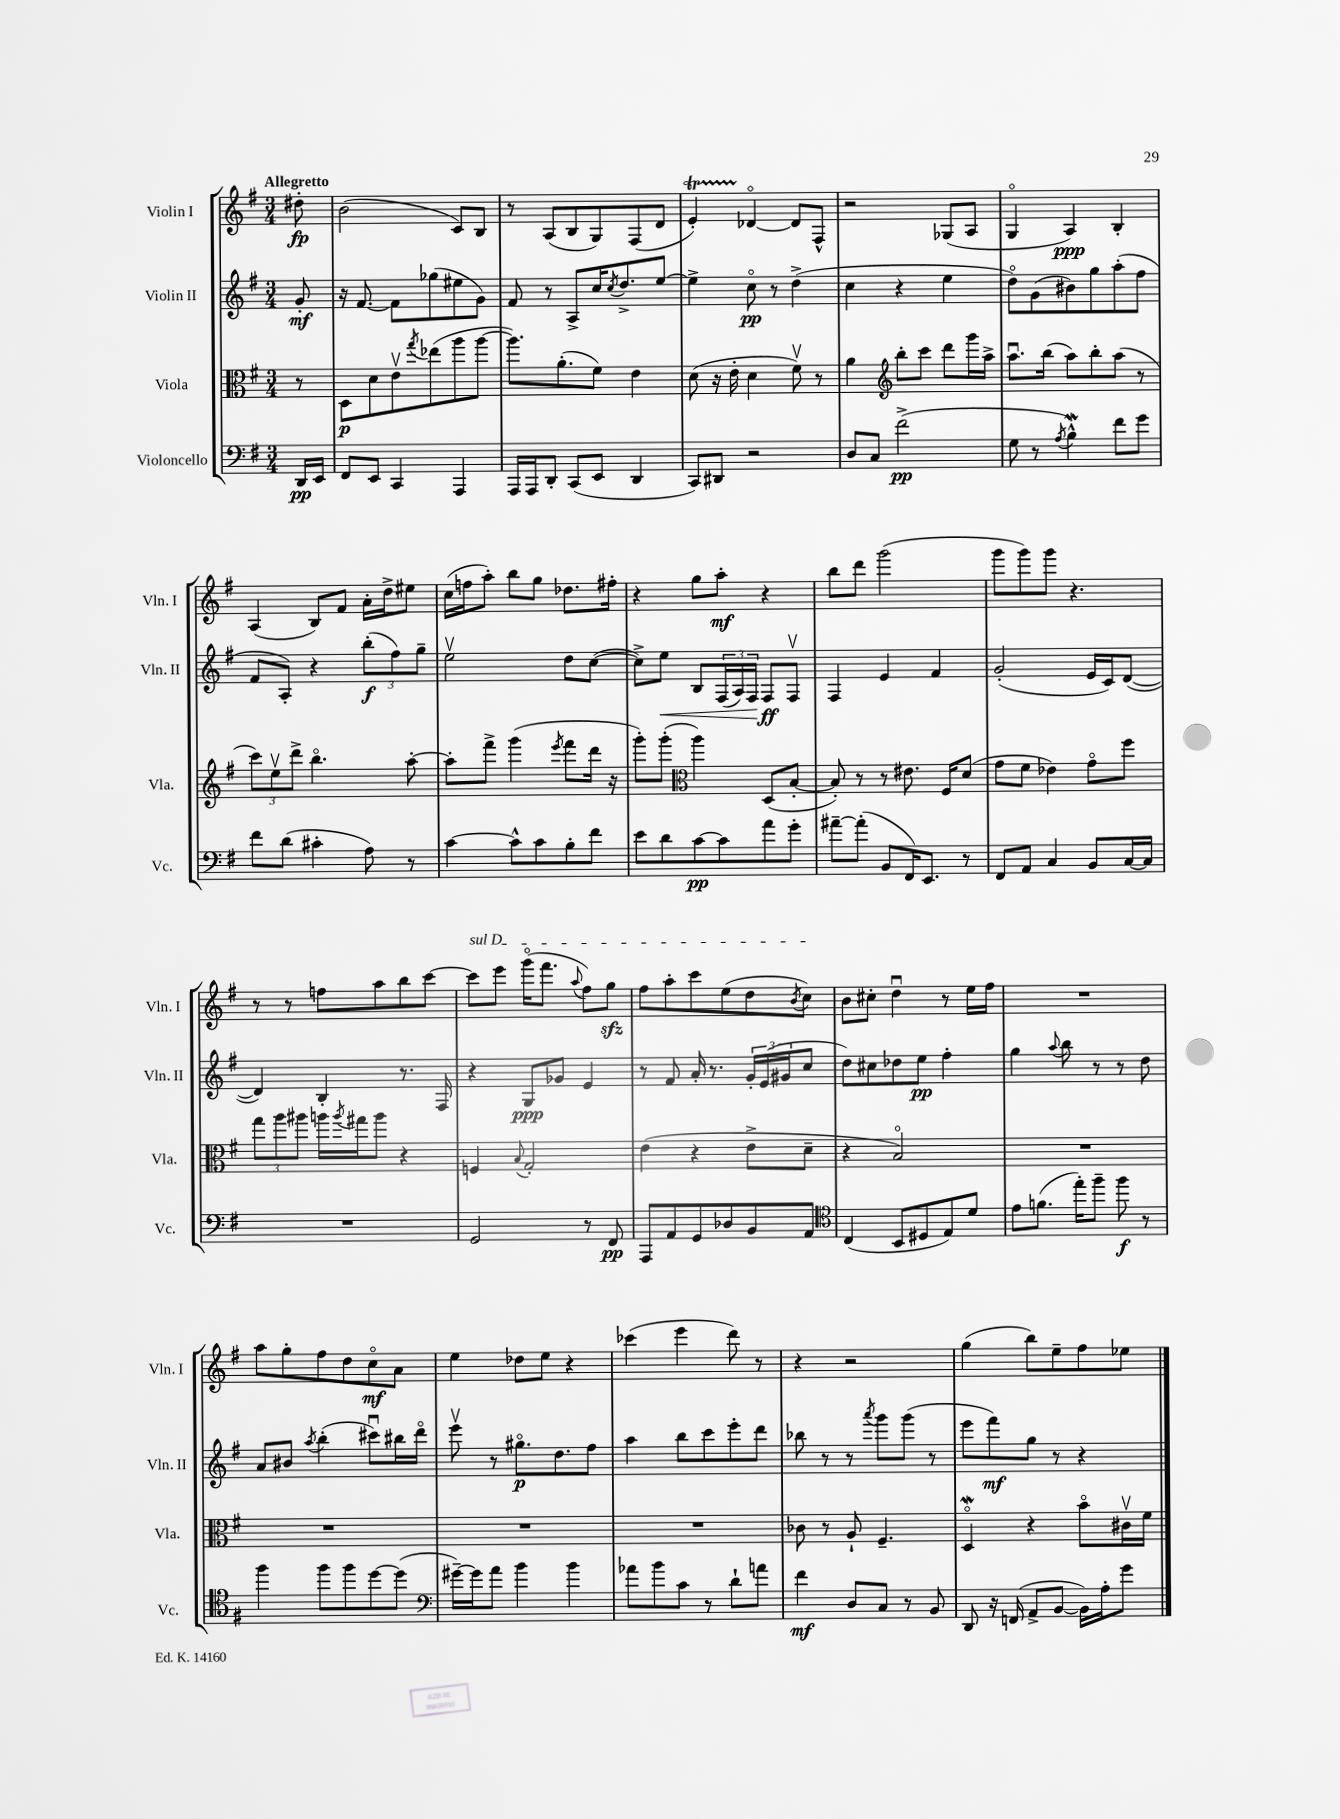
<<
\new StaffGroup <<
\new Staff = "s0" \with { instrumentName = "Violin I" shortInstrumentName = "Vln. I" } {
    \clef treble \key g \major \numericTimeSignature \time 3/4 \partial 8 \tempo "Allegretto"
    dis''8-.\fp |
    b'2( c'8) b8 |
    r8 a8( b8 g8) fis8( d'8 |
    e'4-.\startTrillSpan) des'4~\flageolet\stopTrillSpan des'8 fis8-^ |
    r2 ges8( a8 |
    g4\flageolet a4\ppp) b4-. |
    a4( b8) fis'8 a'16-. d''16-> eis''8 |
    c''16( f''16 a''8-.) b''8 g''8 des''8. fis''16-. |
    r4 g''8 a''8-.\mf r4 |
    b''8 d'''8 g'''2( |
    g'''8 g'''8) g'''8 r4. |
    r8 r8 f''8 a''8 b''8 c'''8~ |
    \once \override TextSpanner.bound-details.left.text = \markup { \italic "sul D" } c'''8\startTextSpan e'''8 g'''16\flageolet( fis'''8. \appoggiatura { a''8 } fis''8) g''8\sfz |
    fis''8 a''8-. c'''8 e''8( d''8 \acciaccatura { b'8 } c''8\stopTextSpan) |
    b'8 cis''8-. d''4\downbow r8 e''16 fis''16 |
    R2. |
    a''8 g''8-. fis''8 d''8 c''8\flageolet\mf a'8 |
    e''4 des''8 e''8 r4 |
    ces'''4( e'''4 d'''8) r8 |
    r4 r2 |
    g''4( b''8) e''8-- fis''8 ees''8 \bar "|." |
}
\new Staff = "s1" \with { instrumentName = "Violin II" shortInstrumentName = "Vln. II" } {
    \clef treble \key g \major \numericTimeSignature \time 3/4 \partial 8
    g'8-.\mf |
    r16 fis'8.~ fis'8 ges''8( eis''8 g'8) |
    fis'8 r8 a8-> c''16 \acciaccatura { c''8 } d''8.-> e''8~ |
    e''4-> c''8\flageolet\pp r8 d''4->( |
    c''4 r4 e''4 |
    d''8\flageolet) g'8( bis'8) g''8 a''8-.( fis''8 |
    fis'8 a8-.) r4 \tuplet 3/2 { b''8-.\f( fis''8) g''8-- } |
    e''2\upbow d''8 c''8~( |
    c''8->) e''8\< b8 \tuplet 3/2 { fis16( a16) fis16\! } fis8\ff fis8\upbow |
    fis4 e'4 fis'4 |
    g'2-.( e'16 c'16) d'8~( |
    d'4) b4-. r8. fis16 |
    r4 g8\ppp ges'8 e'4 |
    r8 fis'8 a'16-. r8. \tuplet 3/2 { g'16-. e'16( gis'16 } c''8 |
    d''8) cis''8 des''8 e''8\pp fis''4-. |
    g''4 \appoggiatura { a''8 } b''8 r8 r8 d''8 |
    a'8 bis'8 \acciaccatura { a''8 } b''4-.( cis'''8\downbow) bis''16 d'''16\flageolet |
    e'''8\upbow r8 gis''8.\flageolet\p d''8. fis''8 |
    a''4 b''8 c'''8 e'''8-. d'''8 |
    bes''8 r8 r8 \acciaccatura { a'''8 } g'''8 g'''8( r8 |
    e'''8 fis'''8\mf) g''8 r8 r4 \bar "|." |
}
\new Staff = "s2" \with { instrumentName = "Viola" shortInstrumentName = "Vla." } {
    \clef alto \key g \major \numericTimeSignature \time 3/4 \partial 8
    r8 |
    d8\p d'8 e'8\upbow \acciaccatura { g''8 } ees''8( a''8 a''8~ |
    a''8.) a'8.-.( fis'8) e'4 |
    d'8( r16 e'16-. d'4 fis'8\upbow) r8 |
    a'4 \clef treble b''8-. c'''8 d'''8 g'''16 a''16-> |
    a''8.\downbow b''16( a''8) b''8-. a''8( r8 |
    \tuplet 3/2 { c'''8) e''8\upbow d'''8-> } b''4.\flageolet a''8~-. |
    a''8-. fis'''8-> g'''4( \acciaccatura { e'''8 } fis'''8 d'''16 r16 |
    g'''8-.) g'''8-.( \clef alto a''4) d8( b8~-. |
    b8-.) r8 r8 eis'8. fis16 d'8( |
    g'8 fis'8 ees'4) g'8\flageolet fis''8 |
    \tuplet 3/2 { g''8 a''8 ais''8 } a''16 \acciaccatura { a''8 } gis''16 a''8 r4 |
    f4 \appoggiatura { b8 } g2-. |
    e'4( r4 e'8-> d'8-- |
    r4 b2\flageolet) |
    R2. |
    R2. |
    R2. |
    R2. |
    ces'8 r8 a8-! fis4.-- |
    d4\flageolet\mordent r4 b'8\flageolet cis'16\upbow fis'16 \bar "|." |
}
\new Staff = "s3" \with { instrumentName = "Violoncello" shortInstrumentName = "Vc." } {
    \clef bass \key g \major \numericTimeSignature \time 3/4 \partial 8
    d,16\pp e,16 |
    fis,8 e,8 c,4 a,,4 |
    a,,16 a,,16 d,8-. c,8( e,8 d,4 |
    c,8) dis,8 r2 |
    d8 c8 fis'2->\pp( |
    g8 r8 \acciaccatura { a8 } b4-^\mordent) fis'8 g'8 |
    fis'8 d'8( cis'4-. a8) r8 |
    c'4~ c'8-^ c'8 b8-. fis'8 |
    e'8 d'8 c'8~\pp c'8 a'8 g'8-. |
    ais'8~-- ais'8-.( b,8 fis,16) e,8. r8 |
    fis,8 a,8 c4 b,8 c16~ c16 |
    R2. |
    g,2 r8 fis,8\pp |
    a,,8 a,8 g,8 des8 b,8 a,8 |
    \clef tenor c4( b,8 dis8 e8) d'8 |
    e'8 f'8.( e''16-.) fis''8-- fis''8\f r8 |
    fis''4 fis''8 fis''8 d''8~ d''8( |
    \clef bass gis'16~--) gis'16 a'8 b'4 b'4 |
    aes'8 b'8 c'8 r8 d'8-! a'8 |
    fis'4\mf d8 c8 r8 b,8 |
    d,8 r16 f,16( a,8-> b,8~ b,16) a16-. g'8 \bar "|." |
}
>>
>>
\layout { \context { \Score \remove "Bar_number_engraver" } }
